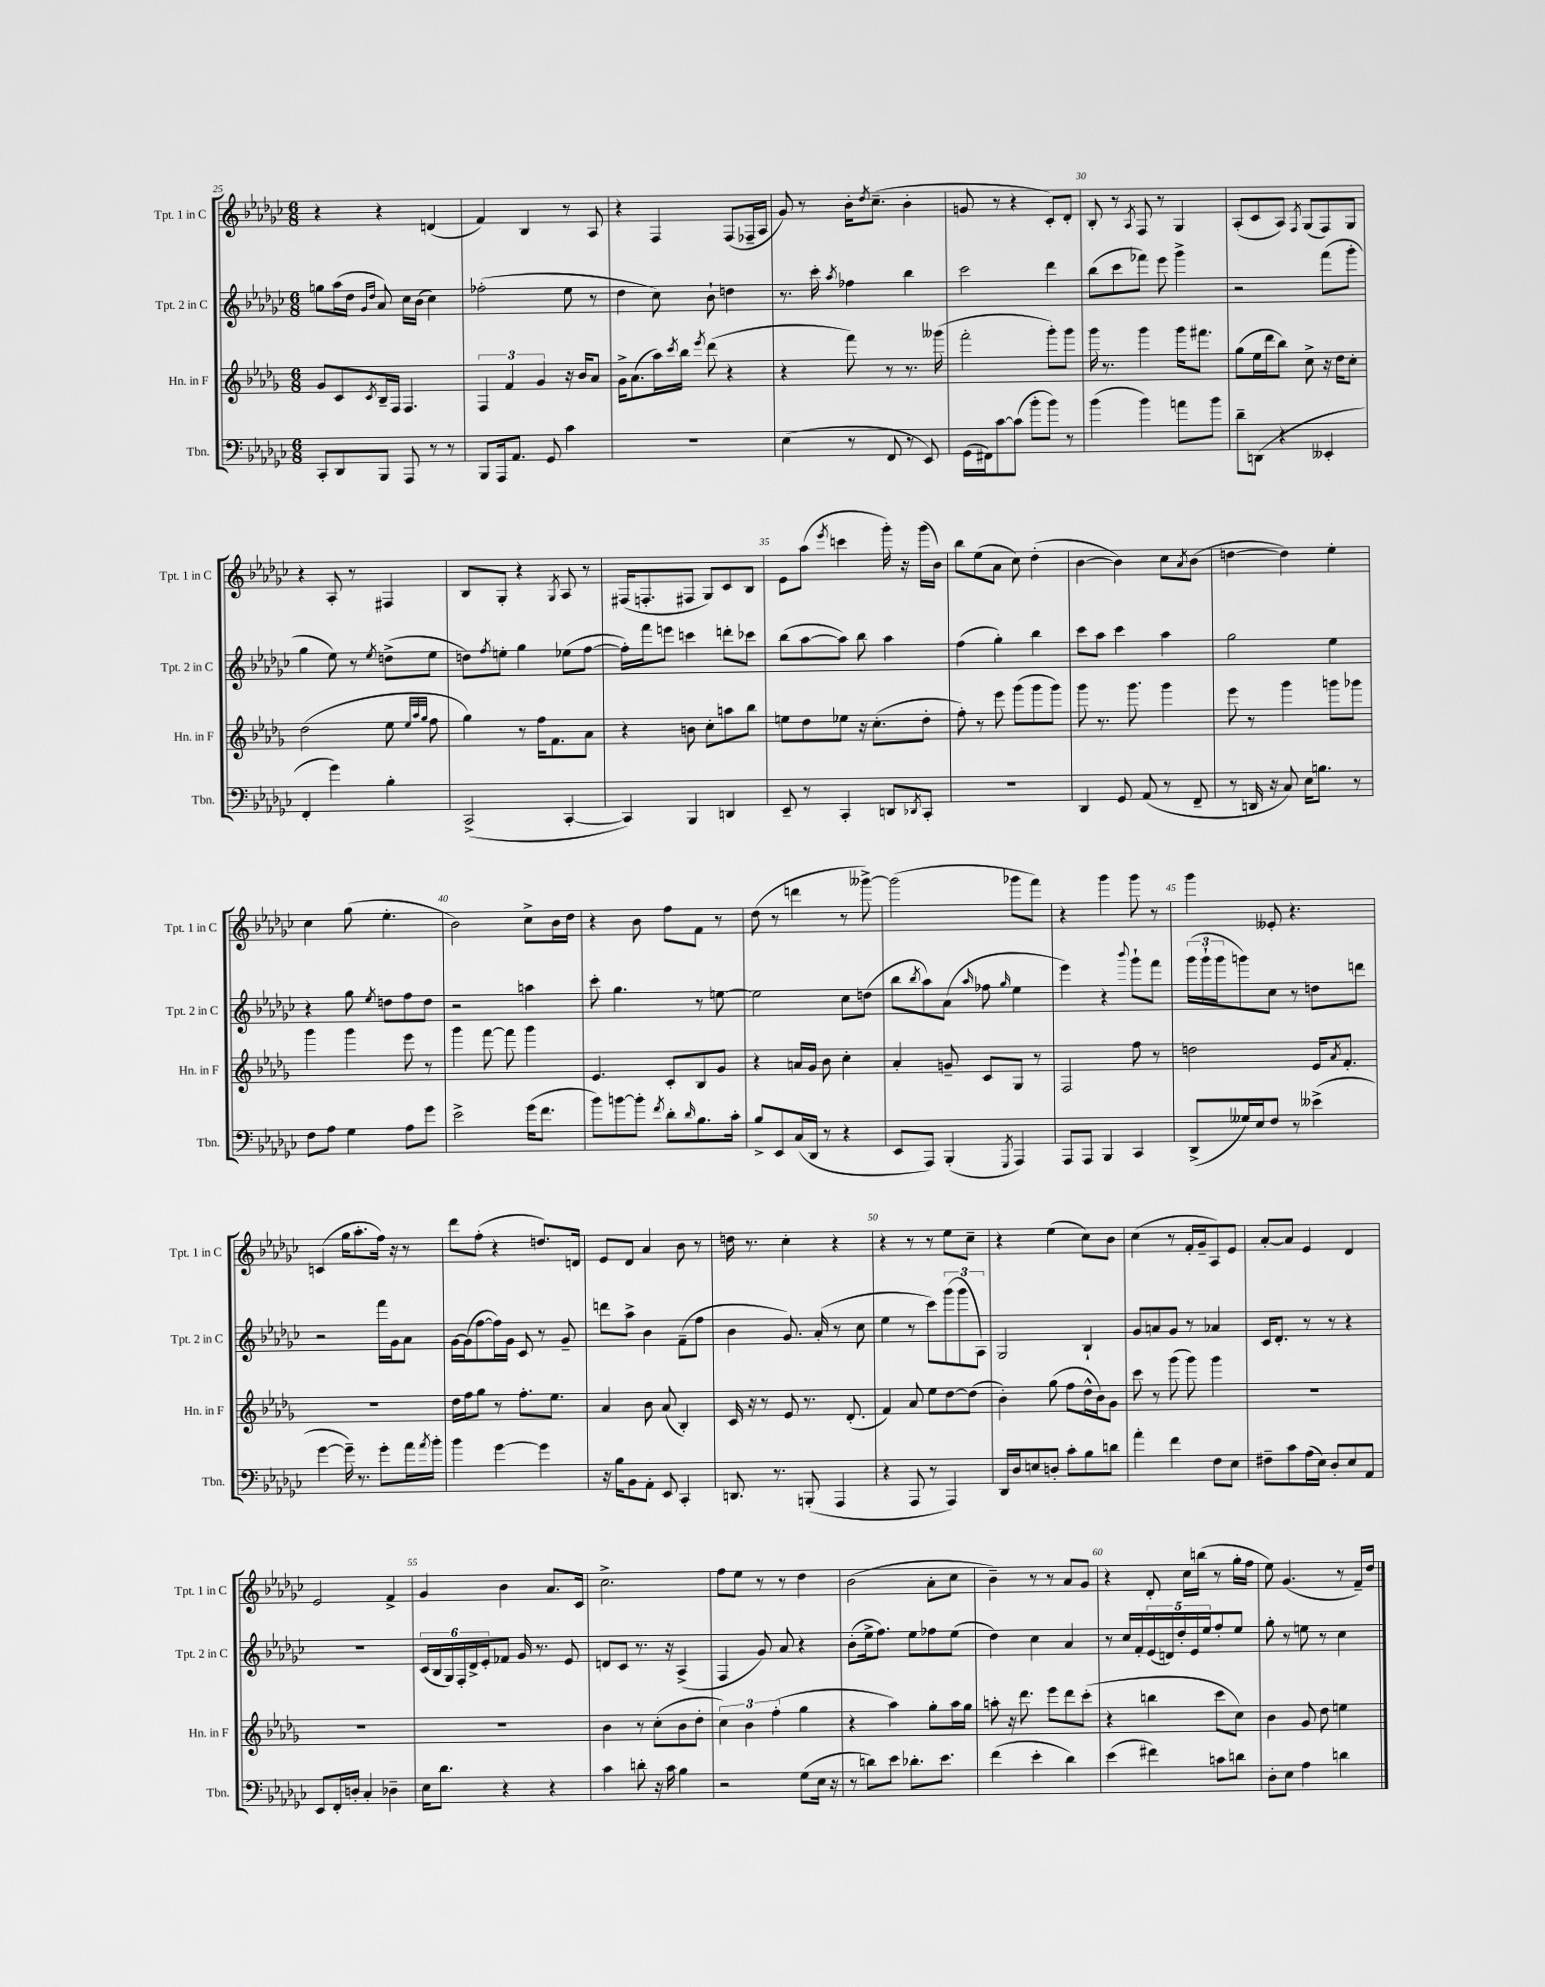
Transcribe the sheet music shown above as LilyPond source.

<<
\new StaffGroup <<
\new Staff = "s0" \with { instrumentName = "Tpt. 1 in C" shortInstrumentName = "Tpt. 1 in C" } {
    \clef treble \key ges \major \numericTimeSignature \time 6/8
    r4 r4 d'4( |
    f'4) bes4 r8 aes8 |
    r4 f4 f8( fes16-- aes16 |
    ges'8) r8 bes'16-. \acciaccatura { des''8 } ces''8.--( bes'4-. |
    g'8 r8 r4 ces'8-.) des'8-. |
    bes8-. r8 \acciaccatura { aes8 } f8 r8 ges4 |
    aes8-.( ces'8 aes8) \acciaccatura { f8 } ges8( f8) ges8 |
    r4 aes8-. r8 fis4 |
    bes8 ges8-. r4 \acciaccatura { ges8 } aes8 r8 |
    fis16( f8.-. fis8 ges8) ces'8 bes8 |
    ees'8 aes''8( \acciaccatura { ees'''8 } c'''4 ges'''16-.) r16 ges'''16( bes'16) |
    bes''8 ees''8( aes'8 ces''8) des''4-.( |
    bes'4~ bes'4) ces''8 \acciaccatura { aes'8 } bes'8( |
    d''4~ d''4) ees''4-. |
    ces''4 ges''8( ees''4.-. |
    bes'2) ces''8-> bes'16 des''16 |
    r4 bes'8 f''8 f'8 r8 |
    des''8( r8 d'''4 r8 geses'''8~->) |
    geses'''2( ges'''8 f'''8) |
    r4 ges'''4 ges'''8 r8 |
    ges'''4 eeses'8-. r4. |
    c'4( ges''16 aes''8.-. f''16) r16 r8 |
    des'''8 f''8-.( r4 d''8.) d'16 |
    ees'8 des'8 aes'4 bes'8 r8 |
    d''16 r8. ces''4-. r4 |
    r4 r8 r8 ees''8 ces''8-- |
    r4 ees''4( ces''8) bes'8 |
    ces''4( r8 f'16-. ges'16-- aes8) ees'8 |
    aes'8~-. aes'8 ees'4 des'4 |
    ees'2 f'4-> |
    ges'4 bes'4 aes'8. ces'16 |
    ces''2.-> |
    f''8 ees''8 r8 r8 des''4 |
    bes'2( aes'8-. ces''8 |
    bes'4--) r8 r8 aes'8 ges'8 |
    r4 des'8-. ces''16 b''16( r8 ges''16-. f''16 |
    ees''8) ges'4.( r8 f'16--) des''16 \bar "|." |
}
\new Staff = "s1" \with { instrumentName = "Tpt. 2 in C" shortInstrumentName = "Tpt. 2 in C" } {
    \clef treble \key ges \major \numericTimeSignature \time 6/8
    g''8 aes''16( des''16 \grace { ges'16 des''16 } aes'8) ces''16 bes'16( ces''4) |
    fes''2-.( ees''8 r8 |
    des''4 ces''8) bes'8-! d''4 |
    r8. ces'''16-. \acciaccatura { aes''8 } fes''4 bes''4 |
    ces'''2 des'''4 |
    bes''8( ces'''8 fes'''8) ees'''8 ges'''4-> |
    r2 f'''8( ges'''8-. |
    ges''4 ees''8) r8 \acciaccatura { ees''8 } d''8->( ees''8 |
    d''8) \acciaccatura { f''8 } e''8-. ges''4 ees''8( f''8~ |
    f''16-.) f'''16 e'''8 c'''4 d'''8-. ces'''8 |
    bes''8( aes''8~ aes''8) bes''8 aes''4 |
    f''4( ges''4-.) bes''4 |
    ces'''8 aes''8 ces'''4 aes''4 |
    ges''2 ees''4 |
    r4 ges''8 \acciaccatura { ees''8 } d''8 f''8 d''8 |
    r2 a''4 |
    ces'''8-. ges''4. r8 e''8~ |
    e''2 ces''8 d''8( |
    bes''8 \acciaccatura { bes''8 } aes''8) aes'8( \grace { aes''16 } fes''8 \grace { ges''16 } ees''4 |
    ees'''4) r4 \appoggiatura { bes'''8 } ges'''8-! f'''8 |
    \tuplet 3/2 { ges'''16( ges'''16-! ges'''16 } g'''8) ces''8 r8 d''8 d'''8 |
    r2 f'''16 ges'16 aes'8 |
    ges'16~ ges'16( f''8~ f''16) ges'16 ces'8 r8 ges'8-- |
    d'''8 aes''8-> bes'4 f'8--( f''8 |
    bes'4 ges'8.) aes'16-.( r8 ces''8 |
    ees''4 r8 ces'''8) \tuplet 3/2 { ges'''8( ges'''8 aes8) } |
    ges2 bes4-! |
    ges'8 a'8 ges'8 r8 aes'4 |
    ces'16 des'8.-. r8 r8 r4 |
    R2. |
    \tuplet 6/4 { ces'16( bes16 ges16) f16-. des'16-> ees'16-. } fes'8 ges'16 r8. ees'8 |
    d'8 ces'8 r8. r16 aes4->( |
    f4 ges'8) aes'8 r4 |
    bes'8-.( ees''16-> f''8.) ees''8 fes''8 ees''8( |
    des''4) ces''4 aes'4 |
    r8 ces''16 f'16-. \tuplet 5/4 { ees'16( d'16) des''16-. ees'16 ees''16 } f''8-. ees''8 |
    ges''8-. r8 e''8 r8 ces''4 \bar "|." |
}
\new Staff = "s2" \with { instrumentName = "Hn. in F" shortInstrumentName = "Hn. in F" } {
    \clef treble \key des \major \numericTimeSignature \time 6/8
    ges'8 c'8 \acciaccatura { c'8 } bes16-- f16 f4. |
    \tuplet 3/2 { f4 f'4 ges'4 } r16 bes'16 aes'8 |
    ges'16-> aes'8.( aes''16) \acciaccatura { c'''8 } bes''16 \acciaccatura { ees'''8 } des'''8( r4 |
    r4 f'''8) r8 r8. geses'''16( |
    f'''2-. ges'''8-.) ges'''8 |
    ges'''16 r8. ges'''4 ges'''16 fis'''8. |
    ges''8( ees''16 des'''16 bes''8) c''8-> r16 des''16 c''8-. |
    des''2( ees''8 \grace { ees''32 aes''32 ges''32 } f''8 |
    ges''4) r8 f''16 f'8. aes'8 |
    r4 b'8 c''8-. a''8 bes''8 |
    e''8 des''8 ees''8 r16 c''8.-.( des''8-. |
    f''8-.) r8 ees'''8 ges'''8( ges'''8 ges'''8) |
    ges'''8 r8. ges'''8. ges'''4 |
    ees'''8 r8 ges'''4 g'''8 ges'''8 |
    ges'''4 ges'''4 ees'''8 r8 |
    ges'''4 f'''8~ f'''8 ges'''4 |
    ees'4. c'8-. bes8 ges'8 |
    r4 a'16 ges'16 bes'8 c''4-. |
    aes'4-. g'8-- c'8 ges8 r8 |
    f2 f''8 r8 |
    d''2 ees'16 \acciaccatura { aes'8 } f'8.-. |
    R2. |
    des''16 f''16 ges''8 r8 f''8.-. ees''8. |
    aes'4 bes'8 aes'8( bes4-.) |
    c'16 r16 r8 ees'8 r8. des'8.-.( |
    f'4) aes'8 ees''8 des''8~ des''8( |
    bes'4-.) ges''8( f''8 des''16-^ bes'16) ges'8 |
    c'''8 r8 ges'''8( ges'''8) ges'''4 |
    R2. |
    R2. |
    R2. |
    bes'4 r8 c''8-.( bes'8 des''8-. |
    \tuplet 3/2 { c''4) bes'4 f''4-.( } ges''4 |
    r4 aes''4) ges''8-. aes''16 ges''16 |
    a''8-. r16 des'''8. ees'''8 des'''8 c'''8-.( |
    r4 b''4 c'''8 c''8) |
    bes'4 ges'8 des''8 e''4 \bar "|." |
}
\new Staff = "s3" \with { instrumentName = "Tbn." shortInstrumentName = "Tbn." } {
    \clef bass \key ges \major \numericTimeSignature \time 6/8
    ces,8-. des,8 bes,,8 aes,,8 r8 r8 |
    bes,,8 aes,,16 aes,8. ges,8 ces'4 |
    R2. |
    ees4( r8 f,8 r8 ees,8) |
    ges,16( fis,16) ces'8~ ces'8( bes'8-. bes'8) r8 |
    bes'4( bes'4) a'8 bes'8 |
    des'8-- d,8( r4 eeses,4-. |
    f,4-. ges'4) bes4-. |
    ces,2->( ces,4~-. |
    ces,4) bes,,4 d,4 |
    ees,8-- r8 ces,4-. d,8 \acciaccatura { des,8 } ces,8-. |
    R2. |
    des,4 ges,8 aes,8( r8 f,8-- |
    r8 d,16 r16 ces8) ees16 b8. r8 |
    f8 aes8 ges4 aes8 ges'8 |
    ees'2-> ges'16( f'8. |
    bes'8) b'8~ b'8-. \acciaccatura { f'8 } des'8-. \grace { des'16 } bes8. ces'16-. |
    bes8-> ees,8 ces16( des,16 r8 r4 |
    ees,8 aes,,8) bes,,4-.( \acciaccatura { ges,,8 } aes,,4) |
    aes,,8 aes,,8 bes,,4 ces,4 |
    des,8->( geses16) ees16 f8 r8 eeses'4->( |
    ges'4~ ges'16--) r8. ges'8-. aes'16 \acciaccatura { aes'8 } bes'16-. |
    bes'4 ges'4~ ges'4 |
    r16 bes16 bes,8 aes,8-. ees,8 ces,4-. |
    d,8. r8. b,,8-.( aes,,4 |
    r4 aes,,8 r8 aes,,4) |
    des,16 des16 e8 d8-. ces'8-. bes8 d'8 |
    aes'4-. f'4 f8 ees8 |
    fis8-- ces'8 aes16( ees16) des8-. ees8 aes,8 |
    ees,8 f,16-. d16-. ces4-. des4-- |
    ees16 des'8. r4 r4 |
    ces'4 d'8-. r16 ces'16 bes4 |
    r2 ges8( ees16 r16 |
    r8 d'8) ees'8 des'8.-. ees'8. |
    f'4( ees'4-. des'4) |
    ees'4( fis'4) c'8 d'8 |
    des8-. ees8 aes4 d'4 \bar "|." |
}
>>
>>
\layout { \context { \Score currentBarNumber = #25 \override BarNumber.break-visibility = ##(#f #t #t) barNumberVisibility = #(every-nth-bar-number-visible 5) } }
